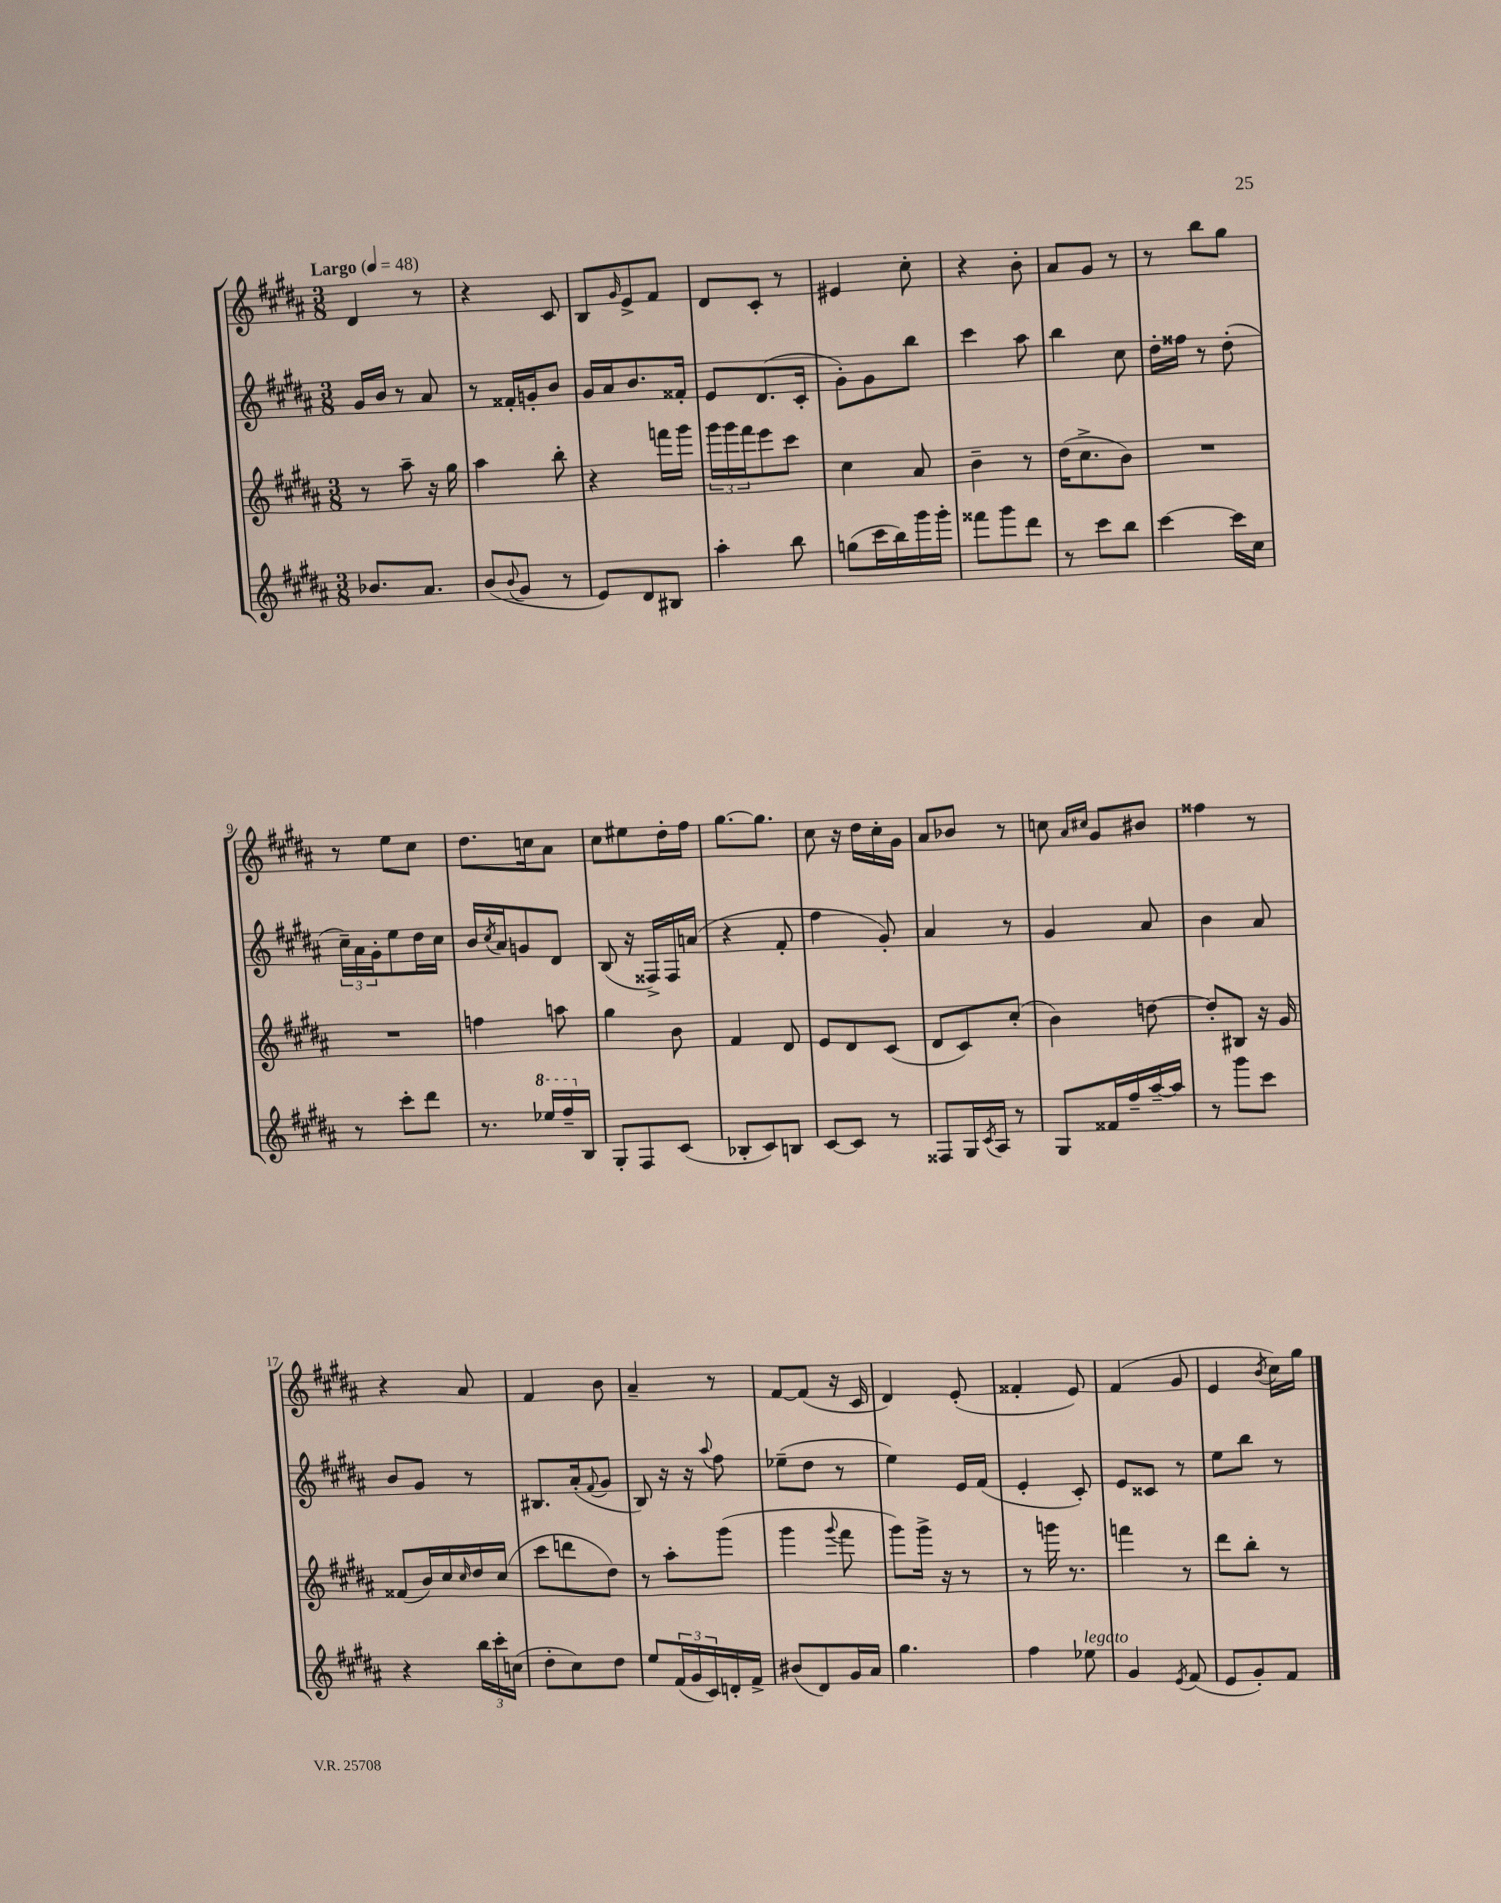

**kern	**kern	**kern	**kern
*part4	*part3	*part2	*part1
*staff4	*staff3	*staff2	*staff1
*clefG2	*clefG2	*clefG2	*clefG2
*k[f#c#g#d#a#]	*k[f#c#g#d#a#]	*k[f#c#g#d#a#]	*k[f#c#g#d#a#]
*M3/8	*M3/8	*M3/8	*M3/8
*MM48	*MM48	*MM48	*MM48
=1	=1	=1	=1
!	!	!	!LO:TX:a:B:t=Largo
8.b-X/L	8r	16g#/LL	4d#/
.	.	16b/JJ	.
.	8aa#~\	8r	.
8.a#/J	.	.	.
.	16r	8a#/	8r
.	16gg#\	.	.
=2	=2	=2	=2
(8b/L	4aa#\	8r	4r
8qqb/	.	.	.
8g#/J	.	16f##X'/LL	.
.	.	16gn'/J	.
8r	8bb'\	8b/J	8c#/
=3	=3	=3	=3
8e/L)	4r	16g#/LL	8B/L
.	.	16a#/J	.
.	.	.	16qqg#/
8d#/	.	8.b/	8e^/
8B#X/J	16fffn\LL	.	8f#/J
.	16ggg#\JJ	16f##X'/Jk	.
=4	=4	=4	=4
4aa#'\	24ggg#\LL	8e/L	8d#/L
.	24ggg#\	.	.
.	24fff#\J	.	.
.	8eee\	(8.d#/	8c#'/J
8bb\	8ccc#\J	.	8r
.	.	16c#'/Jk	.
=5	=5	=5	=5
(8ggn\L	4cc#\	8g#'\L)	4e#X/
16ccc#\L	.	8g#\	.
16bb\)	.	.	.
16ggg#\	8a#/	8bb\J	8cc#'\
16ggg#'\JJ	.	.	.
=6	=6	=6	=6
8fff##X\L	4b~\	4ccc#\	4r
8ggg#\	.	.	.
8ddd#\J	8r	8aa#\	8b'\
=7	=7	=7	=7
8r	(16dd#\KL	4bb\	8a#/L
.	8.cc#^\	.	.
8ccc#\L	.	.	8g#/J
8bb\J	8b\J)	8cc#\	8r
=8	=8	=8	=8
[4ccc#\	4.r	16dd#'\LL	8r
.	.	16ff##X\JJ	.
.	.	8r	8bb\L
16ccc#\LL]	.	(8dd#'\	8gg#\J
16cc#\JJ	.	.	.
!!LO:LB:g=z
=9	=9	=9	=9
8r	4.r	24cc#~\LL)	8r
.	.	24a#\	.
.	.	24g#'\J	.
8ccc#'\L	.	8ee\	8ee\L
8ddd#\J	.	16dd#\L	8cc#\J
.	.	16cc#\JJ	.
=10	=10	=10	=10
8.r	4ffn\	16b/LL	8.dd#\L
.	.	8qcc#/	.
.	.	16a#/J	.
.	.	8gn/	.
*8va	*	*	*
16eee-X/LL	.	.	16ccn\k
16fff#~/	8aan\	8d#/J	8a#\J
*X8va	*	*	*
16B/JJ	.	.	.
=11	=11	=11	=11
8G#'/L	4gg#\	(8B/	8cc#\L
8F#/	.	16r	8ee#X\
.	.	16F##X^/LL)	.
(8c#/J	8b\	16F##/	16dd#'\L
.	.	(16an/JJ	16ff#\JJ
=12	=12	=12	=12
8B-X'/L	4f#/	4r	[8.gg#\L
8c#/)	.	.	.
.	.	.	8.gg#\J]
8Bn/J	8d#/	8f#'/	.
=13	=13	=13	=13
[8c#/L	8e/L	4ff#\	8cc#\
8c#/J]	8d#/	.	16r
.	.	.	16dd#\LL
8r	(8c#/J	8g#'/)	16cc#'\
.	.	.	16g#\JJ
=14	=14	=14	=14
8F##X/L	8d#/L	4a#/	8a#/L
16G#/L	8c#/)	.	8b-X/J
8qc#/	.	.	.
16A#/JJ	.	.	.
8r	(8cc#'/J	8r	8r
=15	=15	=15	=15
8G#/L	4b\)	4g#/	8ccn\
.	.	.	16qqa#/LL
.	.	.	16qqcc#X/JJ
16f##X/L	.	.	8g#/L
16ff#~/	.	.	.
[16aa#~/	[8ddn\	8a#/	8b#X/J
16aa#/JJ]	.	.	.
=16	=16	=16	=16
8r	8dd'/L]	4b\	4ff##X\
8ggg#\L	8B#X/J	.	.
8ccc#\J	16r	8a#/	8r
.	16g#/	.	.
!!LO:LB:g=z
=17	=17	=17	=17
4r	(8f##X/L	8b/L	4r
.	16b/L)	8g#/J	.
.	16cc#/	.	.
.	16qqcc#/	.	.
24bb\LL	16dd#/	8r	8a#/
24ccc#'\	.	.	.
.	(16cc#/JJ	.	.
(24ccn\JJ	.	.	.
=18	=18	=18	=18
8dd#'\L	8ccc#\L	8.B#X/L	4f#/
8cc#\)	8dddn\	.	.
.	.	(16a#'/k	.
.	.	8qqf#/	.
8dd#\J	8dd#\J)	8g#/J	8b\
=19	=19	=19	=19
8ee/L	8r	8B/)	4a#~/
(24f#/L	8aa#'\L	16r	.
24g#/	.	.	.
.	.	16r	.
24c#/)	.	.	.
.	.	8qqaa#/	.
16dn'/	(8ggg#\J	8ff#\	8r
16f#^/JJ	.	.	.
=20	=20	=20	=20
(8b#X/L	4ggg#\	(8ee-X~\L	[8f#/L
8d#/)	.	8dd#\J	(8f#/J]
.	8qqggg#/	.	.
16g#/L	8fff#\	8r	16r
16a#/JJ	.	.	16c#/
=21	=21	=21	=21
4.gg#\	8ggg#\L)	4ee\)	4d#/)
.	16ggg#^\Jk	.	.
.	16r	.	.
.	8r	16e/LL	(8e'/
.	.	(16f#/JJ	.
=22	=22	=22	=22
4ff#\	8r	4e'/	4f##X'/
.	16gggn\	.	.
.	8.r	.	.
!LO:TX:a:i:t=legato	!	!	!
8ee-X\	.	8c#'/)	8e/)
=23	=23	=23	=23
4g#/	4fffn\	8e/L	(4f#/
.	.	8c##X/J	.
8qe/	.	.	.
(8f#/	8r	8r	8g#/
=24	=24	=24	=24
8e/L	8ddd#\L	8ee\L	4e/
8g#'/)	8bb'\J	8bb\J	.
.	.	.	8qb/
8f#/J	8r	8r	16cc#\LL)
.	.	.	16gg#\JJ
==	==	==	==
*-	*-	*-	*-
